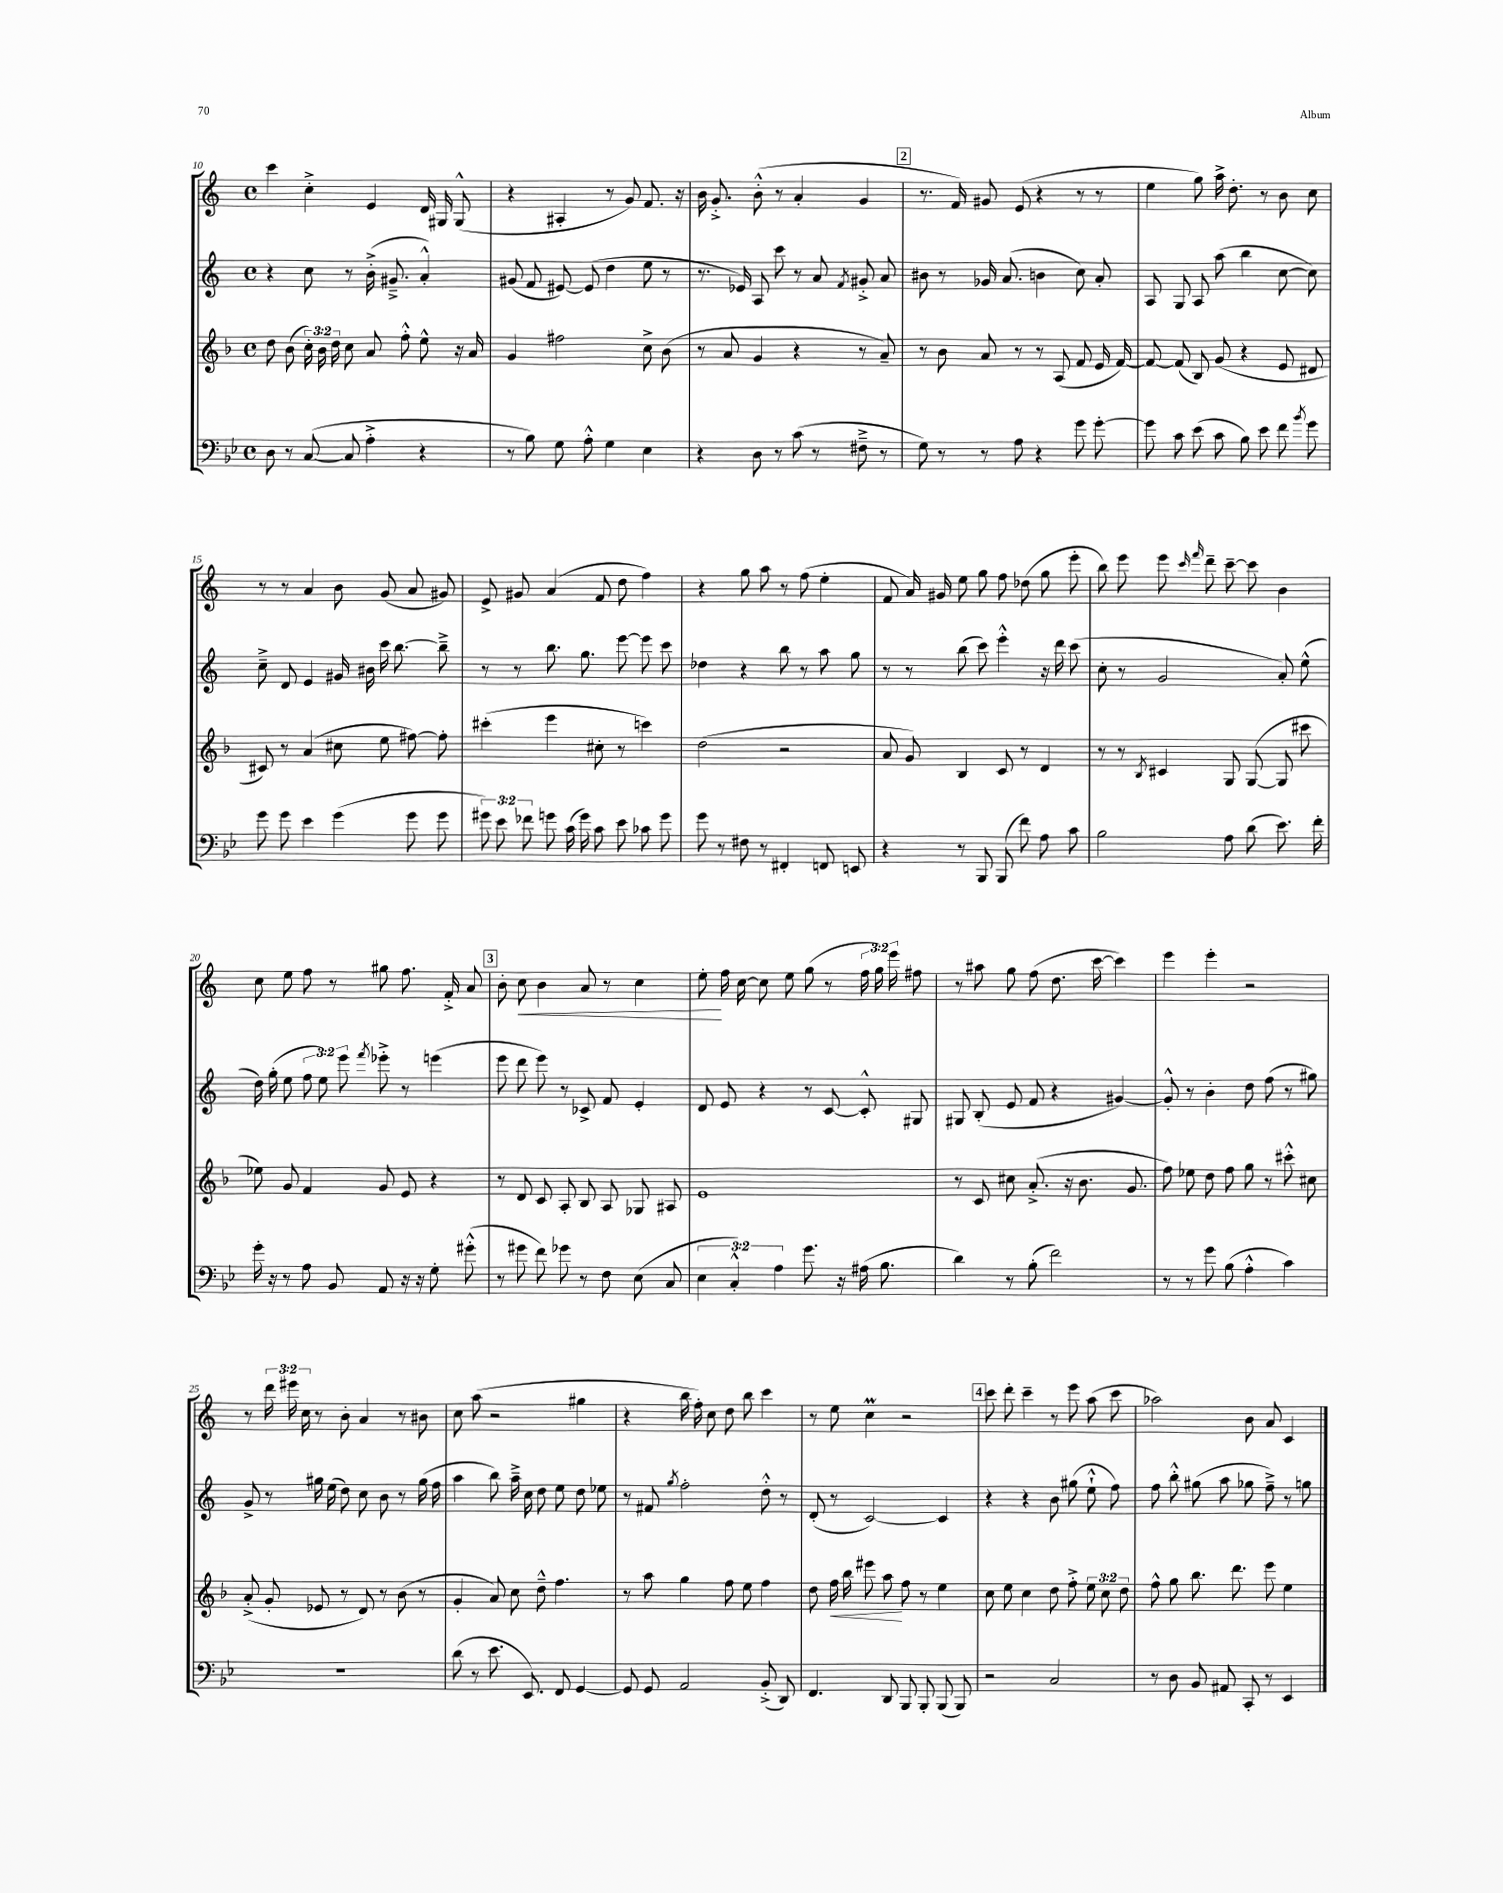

**kern	**kern	**dynam	**kern	**kern	**dynam
*part4	*part3	*part3	*part2	*part1	*part1
*staff4	*staff3	*staff3	*staff2	*staff1	*staff1
*clefF4	*clefG2	*	*clefG2	*clefG2	*
*k[b-e-]	*k[b-]	*	*k[]	*k[]	*
*M4/4	*M4/4	*	*M4/4	*M4/4	*
*met(c)	*met(c)	*	*met(c)	*met(c)	*
=10	=10	=10	=10	=10	=10
8D\	8dd\	.	4r	4ccc\	.
8r	(8b-\	.	.	.	.
([8C/	24cc'\)	.	8cc\	4cc'^\	.
.	24b-\	.	.	.	.
.	24dd\	.	.	.	.
8C/]	8cc\	.	8r	.	.
4A'^\	8a/	.	(16b'^\	4e/	.
.	.	.	8.g#X~^/	.	.
.	8ff'^^\	.	.	.	.
4r	8ee^^\	.	4a'^^/)	16d/	.
.	.	.	.	16G#X/	.
.	16r	.	.	(8G#^^/	.
.	16a/	.	.	.	.
=11	=11	=11	=11	=11	=11
8r	4g/	.	(8g#X/	4r	.
8B-\)	.	.	8f/	.	.
8G\	2ff#X\	.	[8e#X/)	4A#X'/	.
8A'^^\	.	.	(8e#/]	.	.
4G\	.	.	4dd\	8r	.
.	.	.	.	8g/)	.
4E-\	8cc^\	.	8ee\	8.f/	.
.	(8b-\	.	8r	.	.
.	.	.	.	16r	.
=12	=12	=12	=12	=12	=12
4r	8r	.	8.r	16b\	.
.	.	.	.	8.g'^/	.
.	8a/	.	.	.	.
.	.	.	16e-X/)	.	.
8D\	4g/	.	8A/	(8b'^^\	.
8r	.	.	8ccc\	8r	.
(8c\	4r	.	8r	4a'/	.
8r	.	.	8a/	.	.
.	.	.	8qf/	.	.
8F#X~^\	8r	.	8g#X'^/	4g/	.
8r	8a~/)	.	8a/	.	.
!!LO:REH:place=s1:t=2
=13	=13	=13	=13	=13	=13
8G\)	8r	.	8b#X\	8.r	.
8r	8b-\	.	8r	.	.
.	.	.	.	16f/)	.
8r	8a/	.	16g-X/	8g#X/	.
.	.	.	(8.a/	.	.
8A\	8r	.	.	(8e/	.
4r	8r	.	4bn\	4r	.
.	(8A/	.	.	.	.
8g\	8f/	.	8cc\)	8r	.
[8g'\	16e/	.	8a'/	8r	.
.	[16f/)	.	.	.	.
=14	=14	=14	=14	=14	=14
8g\]	8f/_	.	8A/	4ee\	.
8c\	(8f/]	.	8G/	.	.
(8e-\	8B-/)	.	8A/	8gg\)	.
8c\	(8g/	.	(8aa\	16aa^\	.
.	.	.	.	8.dd'\	.
8B-\)	4r	.	4bb\	.	.
8e-\	.	.	.	8r	.
8f\	8e/	.	[8cc\	8b\	.
8qb-/	.	.	.	.	.
8g\	8d#X/	.	8cc\])	8cc\	.
!!LO:LB:g=z
=15	=15	=15	=15	=15	=15
8g\	8c#X/)	.	8cc~^\	8r	.
8g\	8r	.	8d/	8r	.
4e-\	(4a/	.	4e/	4a/	.
(4g\	8cc#X\	.	16g#X/	8b\	.
.	.	.	16b#X\	.	.
.	8ee\	.	16ccc\	(8g/	.
.	.	.	[8.bb\	.	.
8g\	[8ff#X\)	.	.	8a/	.
8g\	8ff#'\]	.	8bb~^\]	8g#X/)	.
=16	=16	=16	=16	=16	=16
12g#X\)	(4ccc#X'\	.	8r	8e^/	.
12e-\	.	.	.	.	.
.	.	.	8r	8g#X/	.
12f-X\	.	.	.	.	.
8gn\	4eee\	.	8.bb\	(4a/	.
(16c\	.	.	.	.	.
16g\)	.	.	8.gg\	.	.
8c\	8cc#X'\	.	.	8f/	.
8e-\	8r	.	[8eee\	8dd\	.
8c-X\	4cccn\)	.	8eee\]	4ff\)	.
8g\	.	.	8ccc\	.	.
=17	=17	=17	=17	=17	=17
8g\	(2dd\	.	4dd-X\	4r	.
8r	.	.	.	.	.
8F#X\	.	.	4r	8gg\	.
8r	.	.	.	8aa\	.
4FF#X'/	2r	.	8bb\	8r	.
.	.	.	8r	(8ff\	.
8FFn/	.	.	8aa\	4ee'\	.
8EEn/	.	.	8gg\	.	.
=18	=18	=18	=18	=18	=18
4r	8a/	.	8r	8f/	.
.	8g/)	.	8r	16a/)	.
.	.	.	.	16g#X/	.
8r	4B-/	.	(8bb\	8ee\	.
8BBB-/	.	.	8ccc\)	8gg\	.
(8BBB-/	8c/	.	4eee'^^\	8ff\	.
8f\)	8r	.	.	(8dd-X\	.
8A\	4d/	.	16r	8gg\	.
.	.	.	16ddd\	.	.
8c\	.	.	(8ccc\	8eee'\	.
=19	=19	=19	=19	=19	=19
2B-\	8r	.	8cc'\	8bb\)	.
.	8r	.	8r	8eee\	.
.	8qB-/	.	.	.	.
.	4c#X/	.	2g/	8eee\	.
.	.	.	.	16qqccc/	.
.	.	.	.	16qqfff/	.
.	.	.	.	8ddd~\	.
8A\	8G/	.	.	[8ccc~\	.
(8d\	([8G/	.	.	8ccc\]	.
8.e-\)	8G/]	.	8a'/)	4b\	.
.	8ccc#X\	.	(8ee^^\	.	.
16f'\	.	.	.	.	.
!!LO:LB:g=z
=20	=20	=20	=20	=20	=20
16g'\	8ee-X\)	.	16dd\)	8cc\	.
16r	.	.	(16gg'\	.	.
8r	8g/	.	8ee\	8ee\	.
8A\	4f/	.	12ff\	8ff\	.
.	.	.	12ee\)	.	.
8BB-/	.	.	.	8r	.
.	.	.	12eee\	.	.
.	.	.	8qfff/	.	.
8AA/	8g/	.	8eee-X'^\	8gg#X\	.
16r	8e/	.	8r	8.ff\	.
16r	.	.	.	.	.
8G'\	4r	.	(4eeen\	.	.
.	.	.	.	16f'^/	.
(8g#X'^^\	.	.	.	8a/	.
!!LO:REH:place=s1:t=3
=21	=21	=21	=21	=21	=21
8r	8r	.	8eee\	8b'\	.
!	!	!	!	!	!LO:HP:b
8g#X\	8d/	.	8ddd\	8cc\	<
8f\)	8c/	.	8eee\)	4b\	.
8g-X\	8A'/	.	8r	.	.
8r	8B-/	.	8c-X^/	8a/	.
8F\	8A/	.	8f/	8r	.
(8E-\	8G-X/	.	4e'/	4cc\	.
8C/	8A#X/	.	.	.	.
=22	=22	=22	=22	=22	=22
6E-\	1e	.	8d/	8ee'\	.
.	.	.	8e/	16ff\	[
6C'^^/)	.	.	.	.	.
.	.	.	.	[16cc\	.
.	.	.	4r	8cc\]	.
6A\	.	.	.	.	.
.	.	.	.	8ee\	.
8.g\	.	.	8r	(8gg\	.
.	.	.	[8c/	8r	.
16r	.	.	.	.	.
(16A#X\	.	.	8c'^^/]	24ff\	.
.	.	.	.	24gg\)	.
8.B-\	.	.	.	.	.
.	.	.	.	24eee\	.
.	.	.	8G#X/	8ff#X\	.
=23	=23	=23	=23	=23	=23
4d\)	8r	.	8G#X/	8r	.
.	8c/	.	(8B'/	8aa#X\	.
8r	8cc#X\	.	8e/	8gg\	.
(8B-'\	(8.a'^/	.	8f/	(8ff\	.
2f\)	.	.	4r	8.dd\	.
.	16r	.	.	.	.
.	8.b-\	.	.	.	.
.	.	.	.	[16ccc\	.
.	.	.	[4g#X/)	4ccc\])	.
.	8.g/	.	.	.	.
=24	=24	=24	=24	=24	=24
8r	8ff\)	.	8g#'^^/]	4eee\	.
8r	8ee-X\	.	8r	.	.
8g\	8dd\	.	4b'\	4eee'\	.
(8B-\	8ff\	.	.	.	.
4A'^^\	8gg\	.	8dd\	2r	.
.	8r	.	(8ff\	.	.
4c\)	8ccc#X'^^\	.	8r	.	.
.	8cc#X\	.	8gg#X\)	.	.
!!LO:LB:g=z
=25	=25	=25	=25	=25	=25
1r	(8a'^/	.	8g^/	8r	.
.	8g'/	.	8r	24ddd\	.
.	.	.	.	24eee#X\	.
.	.	.	.	24cc\	.
.	8e-X/	.	16gg#X\	8r	.
.	.	.	(16ee\	.	.
.	8r	.	8dd\)	8b'\	.
.	8d/)	.	8cc\	4a/	.
.	8r	.	8b\	.	.
.	(8b-\	.	8r	8r	.
.	8r	.	(16gg#\	8b#X\	.
.	.	.	16ff\	.	.
=26	=26	=26	=26	=26	=26
(8d\	4g'/	.	4aa\	8cc\	.
8r	.	.	.	(8aa\	.
8.e-\	8a/)	.	8bb\)	2r	.
.	8cc\	.	16aa~^\	.	.
8.EE-/)	.	.	16cc\	.	.
.	8dd~^^\	.	8dd\	.	.
8FF/	4.ff\	.	8ee\	.	.
[4GG/	.	.	8dd\	4gg#X\	.
.	.	.	8ee-X\	.	.
=27	=27	=27	=27	=27	=27
8GG/]	8r	.	8r	4r	.
8GG/	8aa\	.	8f#X/	.	.
.	.	.	8qgg/	.	.
2AA/	4gg\	.	2ff'\	16bb\	.
.	.	.	.	16ff'\)	.
.	.	.	.	8cc\	.
.	8ff\	.	.	8dd\	.
.	8ee\	.	.	8bb\	.
(8BB-'^/	4ff\	.	8dd'^^\	4ccc\	.
8DD/)	.	.	8r	.	.
=28	=28	=28	=28	=28	=28
4.FF/	8dd\	.	(8d'/	8r	.
!	!	!LO:HP:b	!	!	!
.	16ff\	<	8r	8ee\	.
.	16bb-\	.	.	.	.
.	8eee#X\	.	[2c/)	4ccM\	.
8DD/	8aa\	.	.	.	.
8BBB-/	8ff\	[	.	2r	.
8BBB-'/	8r	.	.	.	.
(8BBB-/	4ee\	.	4c/]	.	.
8BBB-/)	.	.	.	.	.
!!LO:REH:place=s1:t=4
=29	=29	=29	=29	=29	=29
2r	8cc\	.	4r	8ccc\	.
.	8ee\	.	.	8ddd'\	.
.	4cc\	.	4r	4ccc~\	.
2C/	8dd\	.	8b\	8r	.
.	8ff'^\	.	(8gg#X\	8eee\	.
.	12ee\	.	8ee`^^\	(8aa\	.
.	12cc\	.	.	.	.
.	.	.	8ff\)	8ccc\	.
.	12dd\	.	.	.	.
=30	=30	=30	=30	=30	=30
8r	8ff^^\	.	8ff\	2aa-X\)	.
8D\	8gg\	.	8bb'^^\	.	.
8BB-/	8.bb-\	.	(8gg#X\	.	.
8AA#X/	.	.	8aa\	.	.
.	8.ddd\	.	.	.	.
8CC'/	.	.	8gg-X\	8b\	.
8r	8eee\	.	8ff~^\)	8a/	.
4EE-/	4ee\	.	8r	4c/	.
.	.	.	8ggn\	.	.
==	==	==	==	==	==
*-	*-	*-	*-	*-	*-
